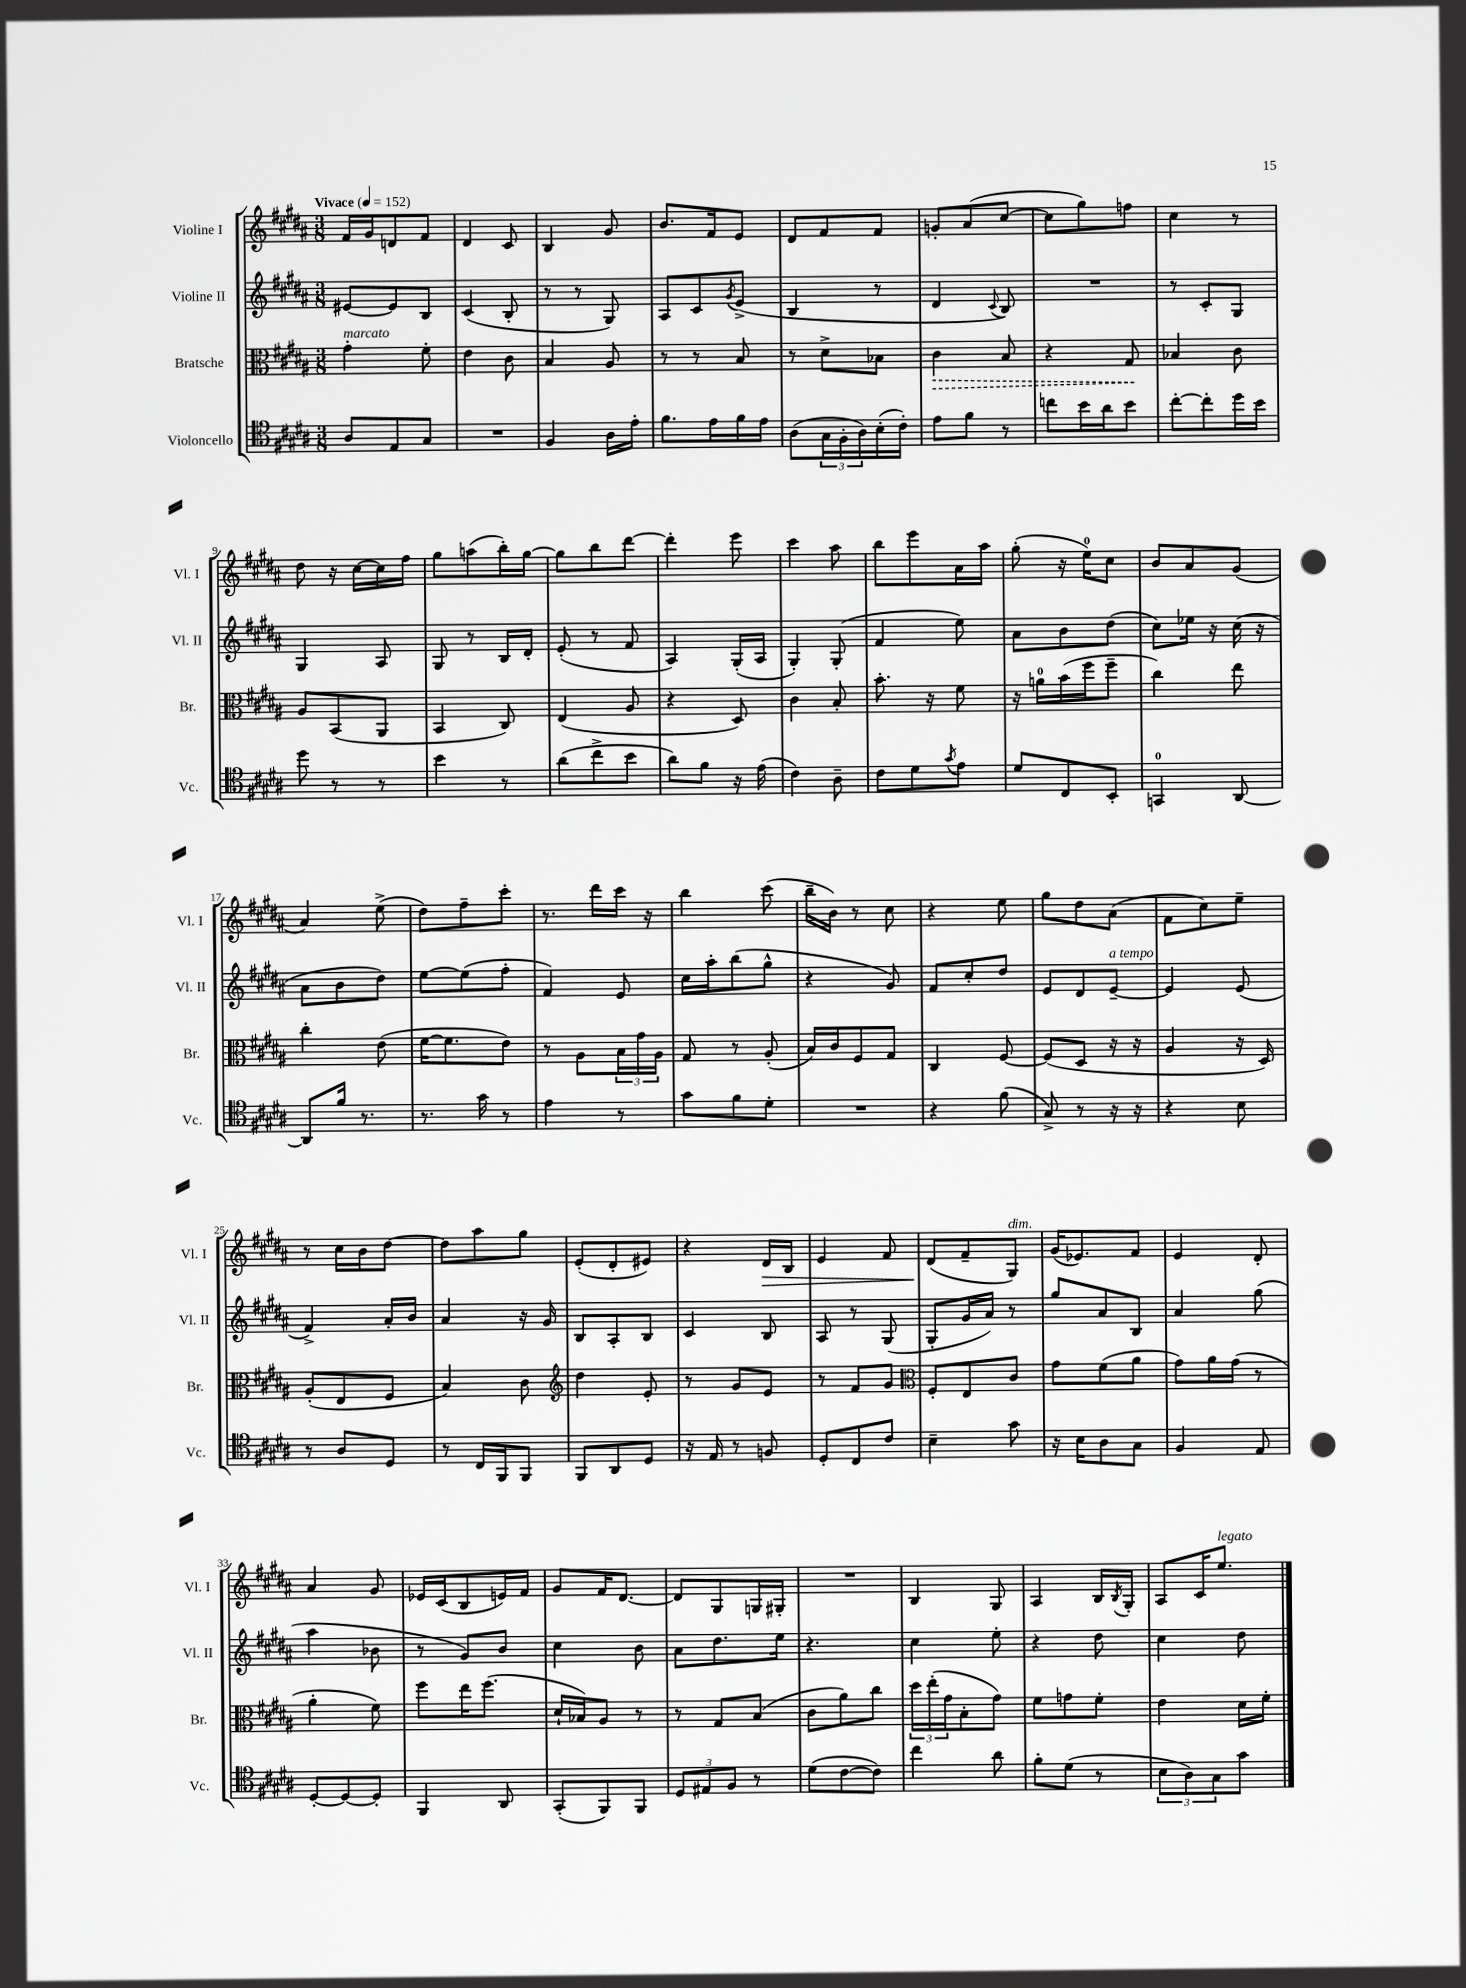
<<
\new StaffGroup <<
\new Staff = "s0" \with { instrumentName = "Violine I" shortInstrumentName = "Vl. I" } {
    \clef treble \key b \major \numericTimeSignature \time 3/8 \tempo "Vivace" 4 = 152
    fis'16 gis'16 d'8 fis'8 |
    dis'4 cis'8 |
    b4 gis'8 |
    b'8. fis'16 e'8 |
    dis'8 fis'8 fis'8 |
    g'8-. ais'8( cis''8~ |
    cis''8 gis''8) f''8 |
    cis''4 r8 |
    dis''8 r16 cis''16~ cis''16 fis''16 |
    gis''8 a''8( b''16-.) gis''16~ |
    gis''8 b''8 dis'''8~ |
    dis'''4-. e'''8 |
    cis'''4 ais''8 |
    b''8 e'''8 ais'16 ais''16 |
    gis''8-.( r16 e''16-0) cis''8 |
    b'8 ais'8 gis'8( |
    ais'4) e''8->( |
    dis''8) fis''8-- cis'''8-. |
    r8. dis'''16 cis'''16 r16 |
    b''4 cis'''8( |
    b''16-- b'16) r8 cis''8 |
    r4 e''8 |
    gis''8 dis''8 ais'8( |
    fis'8 cis''8) e''8-- |
    r8 cis''16 b'16 dis''8~ |
    dis''8 ais''8 gis''8 |
    e'8-.( dis'8-. eis'8) |
    r4 dis'16\> b16 |
    e'4 fis'8 |
    dis'8\!( fis'8-- gis8^\markup { \italic "dim." }) |
    gis'16( ees'8.) fis'8 |
    e'4 dis'8-. |
    ais'4 gis'8 |
    ees'16 cis'16( b8 e'16) fis'16 |
    gis'8 fis'16 dis'8.~ |
    dis'8 gis8 g16 gis16-. |
    R4. |
    b4 gis8 |
    ais4 b16 \acciaccatura { b8 } gis16-. |
    ais8 cis'16 e''8.^\markup { \italic "legato" } \bar "|." |
}
\new Staff = "s1" \with { instrumentName = "Violine II" shortInstrumentName = "Vl. II" } {
    \clef treble \key b \major \numericTimeSignature \time 3/8
    eis'8~ eis'8 b8 |
    cis'4( b8-. |
    r8 r8 gis8) |
    ais8 cis'8 \acciaccatura { gis'8 } e'8->( |
    b4 r8 |
    dis'4 \appoggiatura { cis'8 } b8) |
    R4. |
    r8 cis'8-. gis8 |
    gis4 ais8 |
    gis8 r8 b16 dis'16-. |
    e'8-.( r8 fis'8 |
    ais4) gis16-.( ais16 |
    gis4-.) gis8-.( |
    fis'4 e''8) |
    ais'8 b'8 dis''8( |
    cis''8) ees''16 r16 cis''16( r16 |
    ais'8 b'8 dis''8) |
    e''8~ e''8( fis''8-. |
    fis'4) e'8 |
    cis''16 ais''16-. b''8( gis''8-^ |
    r4 gis'8) |
    fis'8 cis''8-. dis''8 |
    e'8 dis'8 e'8~--^\markup { \italic "a tempo" } |
    e'4 e'8( |
    fis'4->) ais'16-. b'16 |
    ais'4 r16 gis'16 |
    b8 ais8-. b8 |
    cis'4 b8 |
    ais8 r8 gis8( |
    gis8-. gis'16 ais'16) r8 |
    gis''8 ais'8 b8 |
    ais'4 gis''8( |
    ais''4 bes'8 |
    r8 gis'8) b'8 |
    cis''4 b'8 |
    ais'8 dis''8. e''16 |
    r4. |
    cis''4 e''8-. |
    r4 dis''8 |
    cis''4 dis''8 \bar "|." |
}
\new Staff = "s2" \with { instrumentName = "Bratsche" shortInstrumentName = "Br." } {
    \clef alto \key b \major \numericTimeSignature \time 3/8
    gis'4-.^\markup { \italic "marcato" } fis'8-. |
    e'4 cis'8 |
    b4 ais8 |
    r8 r8 b8 |
    r8 dis'8-> bes8 |
    \once \override Hairpin.style = #'dashed-line cis'4\> b8 |
    r4 gis8\! |
    bes4 cis'8 |
    ais8 b,8( ais,8 |
    b,4 cis8) |
    e4( ais8 |
    r4 dis8) |
    cis'4 b8-. |
    b'8.-. r16 fis'8 |
    r16 a'16-0 b'16( fis''16 fis''8-- |
    cis''4) e''8 |
    cis''4-. e'8( |
    fis'16~ fis'8. e'8) |
    r8 ais8 \tuplet 3/2 { b16 gis'16 ais16 } |
    gis8 r8 ais8-.( |
    b16) cis'16 fis8 gis8 |
    cis4 fis8~ |
    fis8( dis8 r16 r16 |
    ais4 r16 dis16) |
    ais8-.( e8 fis8 |
    b4) cis'8 |
    \clef treble dis''4 e'8-. |
    r8 gis'8 e'8 |
    r8 fis'8 gis'8 |
    \clef alto fis8-. e8 cis'8 |
    gis'8 fis'8( ais'8 |
    gis'8) ais'16 gis'16( r8 |
    ais'4-. fis'8) |
    fis''8 e''16 fis''8.( |
    dis'16-! bes16) ais8 r8 |
    r8 gis8 b8( |
    cis'8 ais'8) cis''8 |
    \tuplet 3/2 { dis''16 e''16-.( gis'16 } b8-. gis'8) |
    fis'8 g'8 fis'8-. |
    e'4 dis'16 fis'16-. \bar "|." |
}
\new Staff = "s3" \with { instrumentName = "Violoncello" shortInstrumentName = "Vc." } {
    \clef tenor \key b \major \numericTimeSignature \time 3/8
    ais8 e8 gis8 |
    R4. |
    fis4 ais16 e'16-. |
    fis'8. e'16 fis'16 e'16 |
    ais8( \tuplet 3/2 { gis16 fis16-. ais16) } b16-.( cis'16-.) |
    e'8 fis'8 r8 |
    c''8 b'16 ais'16 b'8 |
    cis''8~-. cis''8-. dis''16 b'16 |
    dis''8 r8 r8 |
    b'4 r8 |
    ais'8( cis''8-> b'8 |
    ais'8) fis'8 r16 e'16( |
    cis'4) ais8-- |
    cis'8 dis'8 \acciaccatura { gis'8 } e'8 |
    dis'8 cis8 b,8-. |
    g,4-0 ais,8~ |
    ais,8 fis'16 r8. |
    r8. gis'16 r8 |
    e'4 r8 |
    gis'8 fis'8 dis'8-. |
    R4. |
    r4 fis'8( |
    gis8->) r8 r16 r16 |
    r4 b8 |
    r8 ais8 dis8 |
    r8 cis16 fis,16 fis,8 |
    fis,8 ais,8 dis8 |
    r16 e16 r8 f8 |
    dis8-. cis8 cis'8 |
    b4-- gis'8 |
    r16 b16 ais8 gis8 |
    fis4 e8 |
    dis8~-. dis8~ dis8-. |
    fis,4 ais,8 |
    gis,8-.( fis,8) fis,8 |
    \tuplet 3/2 { dis8 eis8 fis8 } r8 |
    dis'8( cis'8~ cis'8) |
    cis''4 ais'8 |
    fis'8-. dis'8( r8 |
    \tuplet 3/2 { b8 ais8) gis8 } gis'8 \bar "|." |
}
>>
>>
